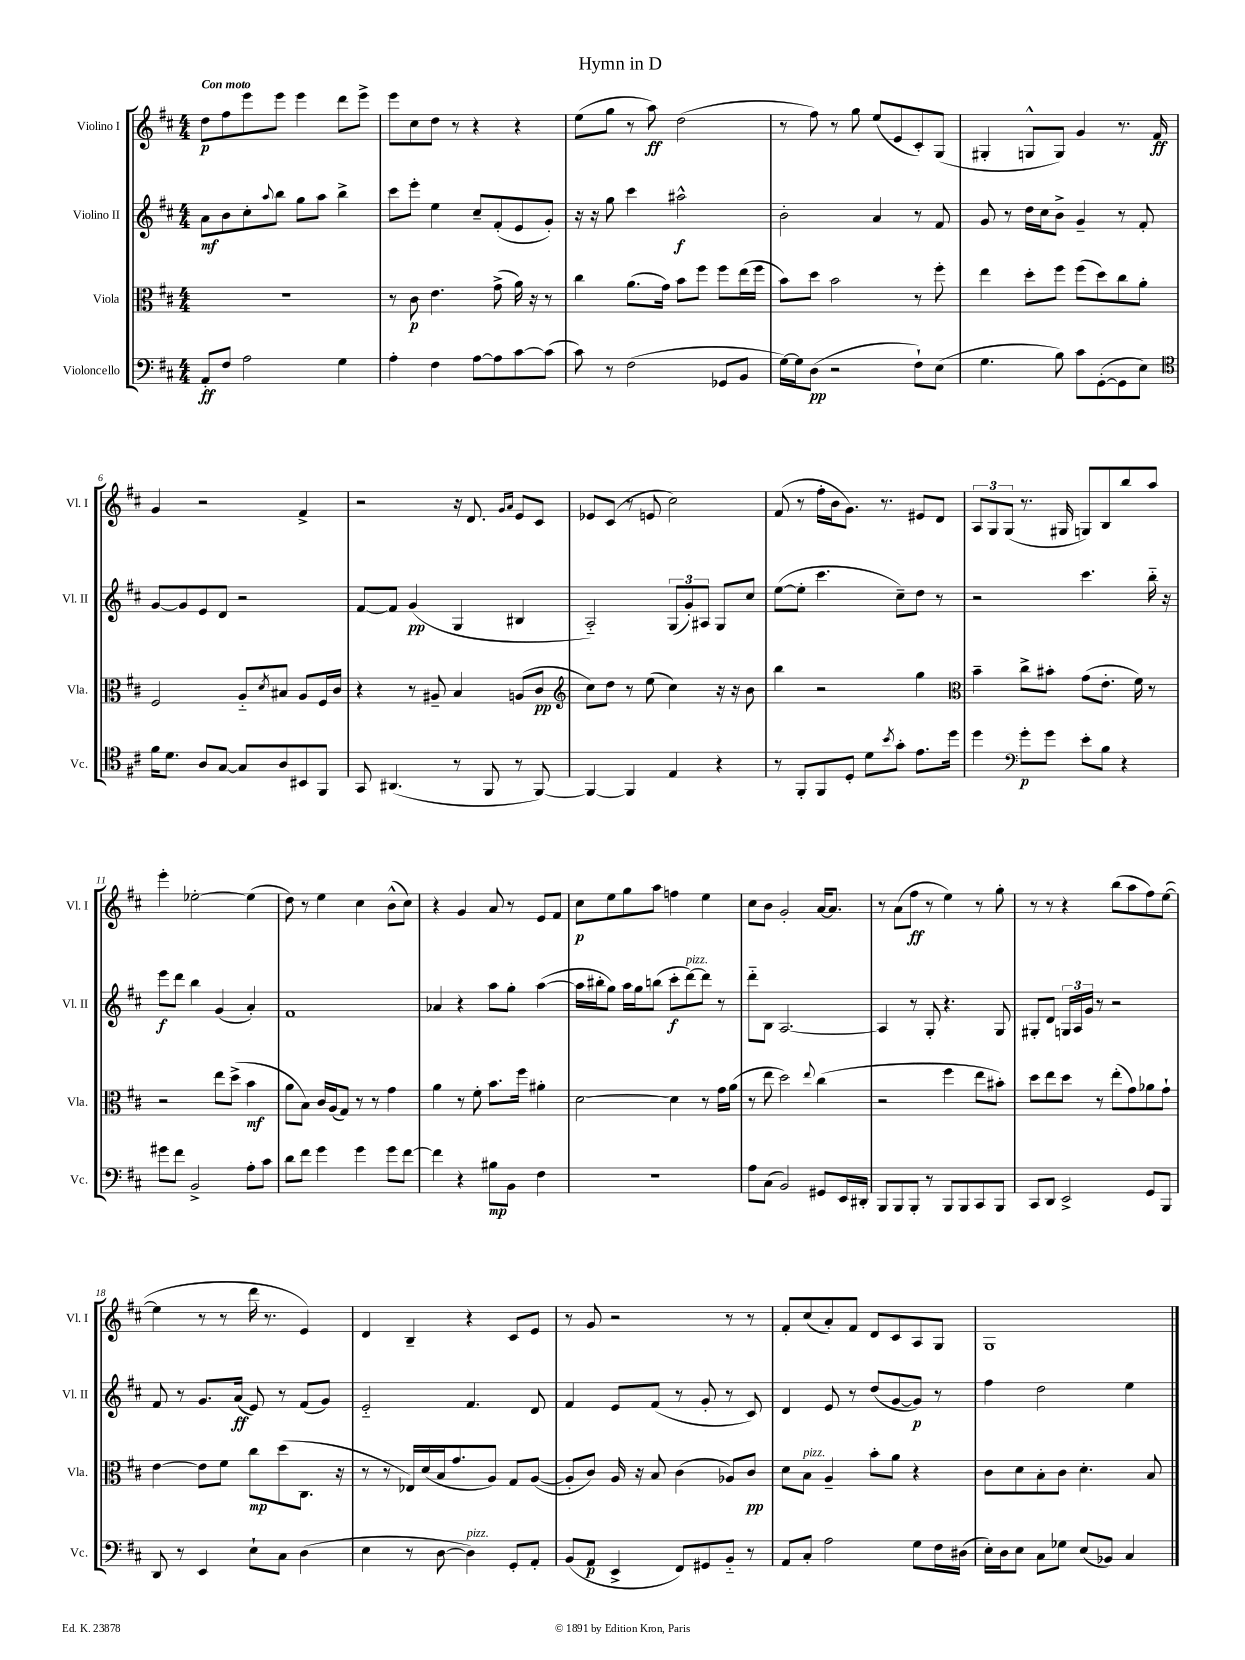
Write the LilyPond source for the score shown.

\header { title = "Hymn in D" }
<<
\new StaffGroup <<
\new Staff = "s0" \with { instrumentName = "Violino I" shortInstrumentName = "Vl. I" } {
    \clef treble \key d \major \numericTimeSignature \time 4/4 \tempo "Con moto"
    d''8\p fis''8 e'''8 e'''8 e'''4 d'''8 e'''8-> |
    e'''8 cis''8 d''8 r8 r4 r4 |
    e''8( g''8 r8 a''8\ff) d''2( |
    r8 fis''8) r8 g''8 e''8( e'8 cis'8-.) g8( |
    gis4-. g8-^ g8) g'4 r8. fis'16\ff |
    g'4 r2 fis'4-> |
    r2 r16 d'8. \grace { g'16 a'16 } e'8 cis'8 |
    ees'8 cis'8( r8 e'8 cis''2) |
    fis'8( r8 fis''16-. b'16 g'8.) r8. eis'8 d'8 |
    \tuplet 3/2 { a8 g8 g8( } r8. gis16 g8) b8 b''8 a''8 |
    e'''4-. ees''2~-. ees''4( |
    d''8) r8 e''4 cis''4 b'8-^( cis''8) |
    r4 g'4 a'8 r8 e'8 fis'8 |
    cis''8\p e''8 g''8 a''8 f''4 e''4 |
    cis''8 b'8 g'2-. a'16~ a'8. |
    r8 a'8( fis''8\ff r8 e''4) r8 g''8-. |
    r8 r8 r4 b''8( a''8 fis''8) e''8~( |
    e''4 r8 r8 d'''16 r8. e'4) |
    d'4 b4-- r4 cis'8 e'8 |
    r8 g'8 r2 r8 r8 |
    fis'8-. cis''8( a'8-.) fis'8 d'8 cis'8 a8 g8 |
    g1 \bar "|." |
}
\new Staff = "s1" \with { instrumentName = "Violino II" shortInstrumentName = "Vl. II" } {
    \clef treble \key d \major \numericTimeSignature \time 4/4
    a'8\mf b'8 cis''8-. \appoggiatura { a''8 } b''8 g''8 a''8 b''4-> |
    cis'''8 e'''8-. e''4 cis''8-- fis'8-.( e'8 g'8-.) |
    r16 r16 g''8 cis'''4 ais''2-^\f |
    b'2-. a'4 r8 fis'8 |
    g'8 r8 d''16 cis''16 b'8-> g'4-- r8 fis'8-. |
    g'8~ g'8 e'8 d'8 r2 |
    fis'8~ fis'8 g'4\pp( g4 bis4 |
    a2-_) \tuplet 3/2 { g8( g'8-.) ais8 } g8 cis''8 |
    e''8~( e''8-. cis'''4. cis''8--) d''8 r8 |
    r2 cis'''4. b''16-_ r16 |
    e'''8\f d'''8 b''4 g'4( a'4-.) |
    fis'1 |
    aes'4 r4 a''8 g''8-. a''4~( |
    a''16 bis''16-. g''8) a''16 g''16 b''8( cis'''8-.\f d'''8~^\markup { \italic "pizz." }) d'''8 r8 |
    d'''8-_ b8 a2.~ |
    a4 r8 g8-. r4. g8 |
    gis8-. d'8 \tuplet 3/2 { g16 a16 g'16 } r8 r2 |
    fis'8 r8 g'8. a'16\ff( e'8) r8 fis'8( g'8) |
    e'2-_ fis'4. d'8 |
    fis'4 e'8 fis'8( r8 g'8-. r8 cis'8) |
    d'4 e'8 r8 d''8( g'8~ g'8\p) r8 |
    fis''4 d''2 e''4 \bar "|." |
}
\new Staff = "s2" \with { instrumentName = "Viola" shortInstrumentName = "Vla." } {
    \clef alto \key d \major \numericTimeSignature \time 4/4
    R1 |
    r8 cis'8\p e'4. g'8->( a'16) r16 r8 |
    cis''4 a'8.( g'16) b'8 fis''8 fis''8 e''16( fis''16 |
    b'8) d''8 b'2 r8 fis''8-. |
    e''4 d''8-. fis''8 fis''8( d''8) cis''8 a'8-. |
    fis2 a8-_ \acciaccatura { d'8 } bis8 a8 fis16 cis'16 |
    r4 r8 ais8-- b4 a8( cis'8\pp |
    \clef treble cis''8) d''8 r8 e''8( cis''4) r16 r16 b'8 |
    b''4 r2 g''4 |
    \clef alto b'4-- cis''8-> bis'8-. g'8( e'8.-. fis'16) r8 |
    r2 e''8 d''8->( b'4\mf |
    a'8 b8) cis'16 a16( g8) r8 r8 g'4 |
    a'4 r8 fis'8-. b'8. fis''16 ais'4-. |
    d'2~ d'4 r8 g'16 a'16( |
    r8 e''8 d''2) \appoggiatura { e''8 } cis''4( |
    r2 fis''4 e''8 bis'8-.) |
    d''8 e''8 d''8 r8 e''8-.( g'8) aes'8 g'8-! |
    e'4~ e'8 fis'8 cis''8\mp d''8( cis8. r16 |
    r8 r8 ees16) d'16( b16 g'8. a8) g8 a8~( |
    a8-. cis'8) a16 r16 b8 cis'4( aes8) cis'8\pp |
    d'8 b8^\markup { \italic "pizz." } a4-- b'8-. a'8 r4 |
    cis'8 d'8 b8-. cis'8 d'4.-. b8 \bar "|." |
}
\new Staff = "s3" \with { instrumentName = "Violoncello" shortInstrumentName = "Vc." } {
    \clef bass \key d \major \numericTimeSignature \time 4/4
    a,8-.\ff fis8 a2 g4 |
    a4-. fis4 a8~ a8 cis'8~ cis'8( |
    cis'8) r8 fis2( ges,8 b,8 |
    g16~) g16 d8\pp( r2 fis8-!) e8( |
    g4. b8) cis'8 g,8~-.( g,8 e8) |
    \clef tenor fis'16 d'8. a8 g8~ g8 a8 bis,8 fis,8 |
    g,8 ais,4.( r8 fis,8 r8 fis,8~) |
    fis,4~ fis,4 e4 r4 |
    r8 fis,8-. fis,8 d8-. d'8 \acciaccatura { b'8 } g'8-. e'8. d''16 |
    d''4 \clef bass g'8-.\p g'8 e'8-. b8 r4 |
    gis'8 fis'8 b,2-> a8-. cis'8 |
    d'8 fis'8 g'4 g'4 g'8 fis'8~ |
    fis'4 r4 bis8\mp b,8 fis4 |
    R1 |
    a8 cis8( b,2) gis,8 e,16 dis,16-. |
    b,,8 b,,8 b,,8-. r8 b,,8 b,,8 cis,8 b,,8 |
    cis,8 d,8 e,2-> g,8 b,,8 |
    d,8 r8 e,4 e8-! cis8 d4( |
    e4 r8 d8~ d4^\markup { \italic "pizz." }) g,8-. a,8-. |
    b,8( a,8\p e,4-> fis,8) gis,8 b,8-_ r8 |
    a,8 cis8-. a2 g8 fis16 dis16( |
    e16-.) d16 e8 cis8 ges8 e8( bes,8) cis4 \bar "|." |
}
>>
>>
